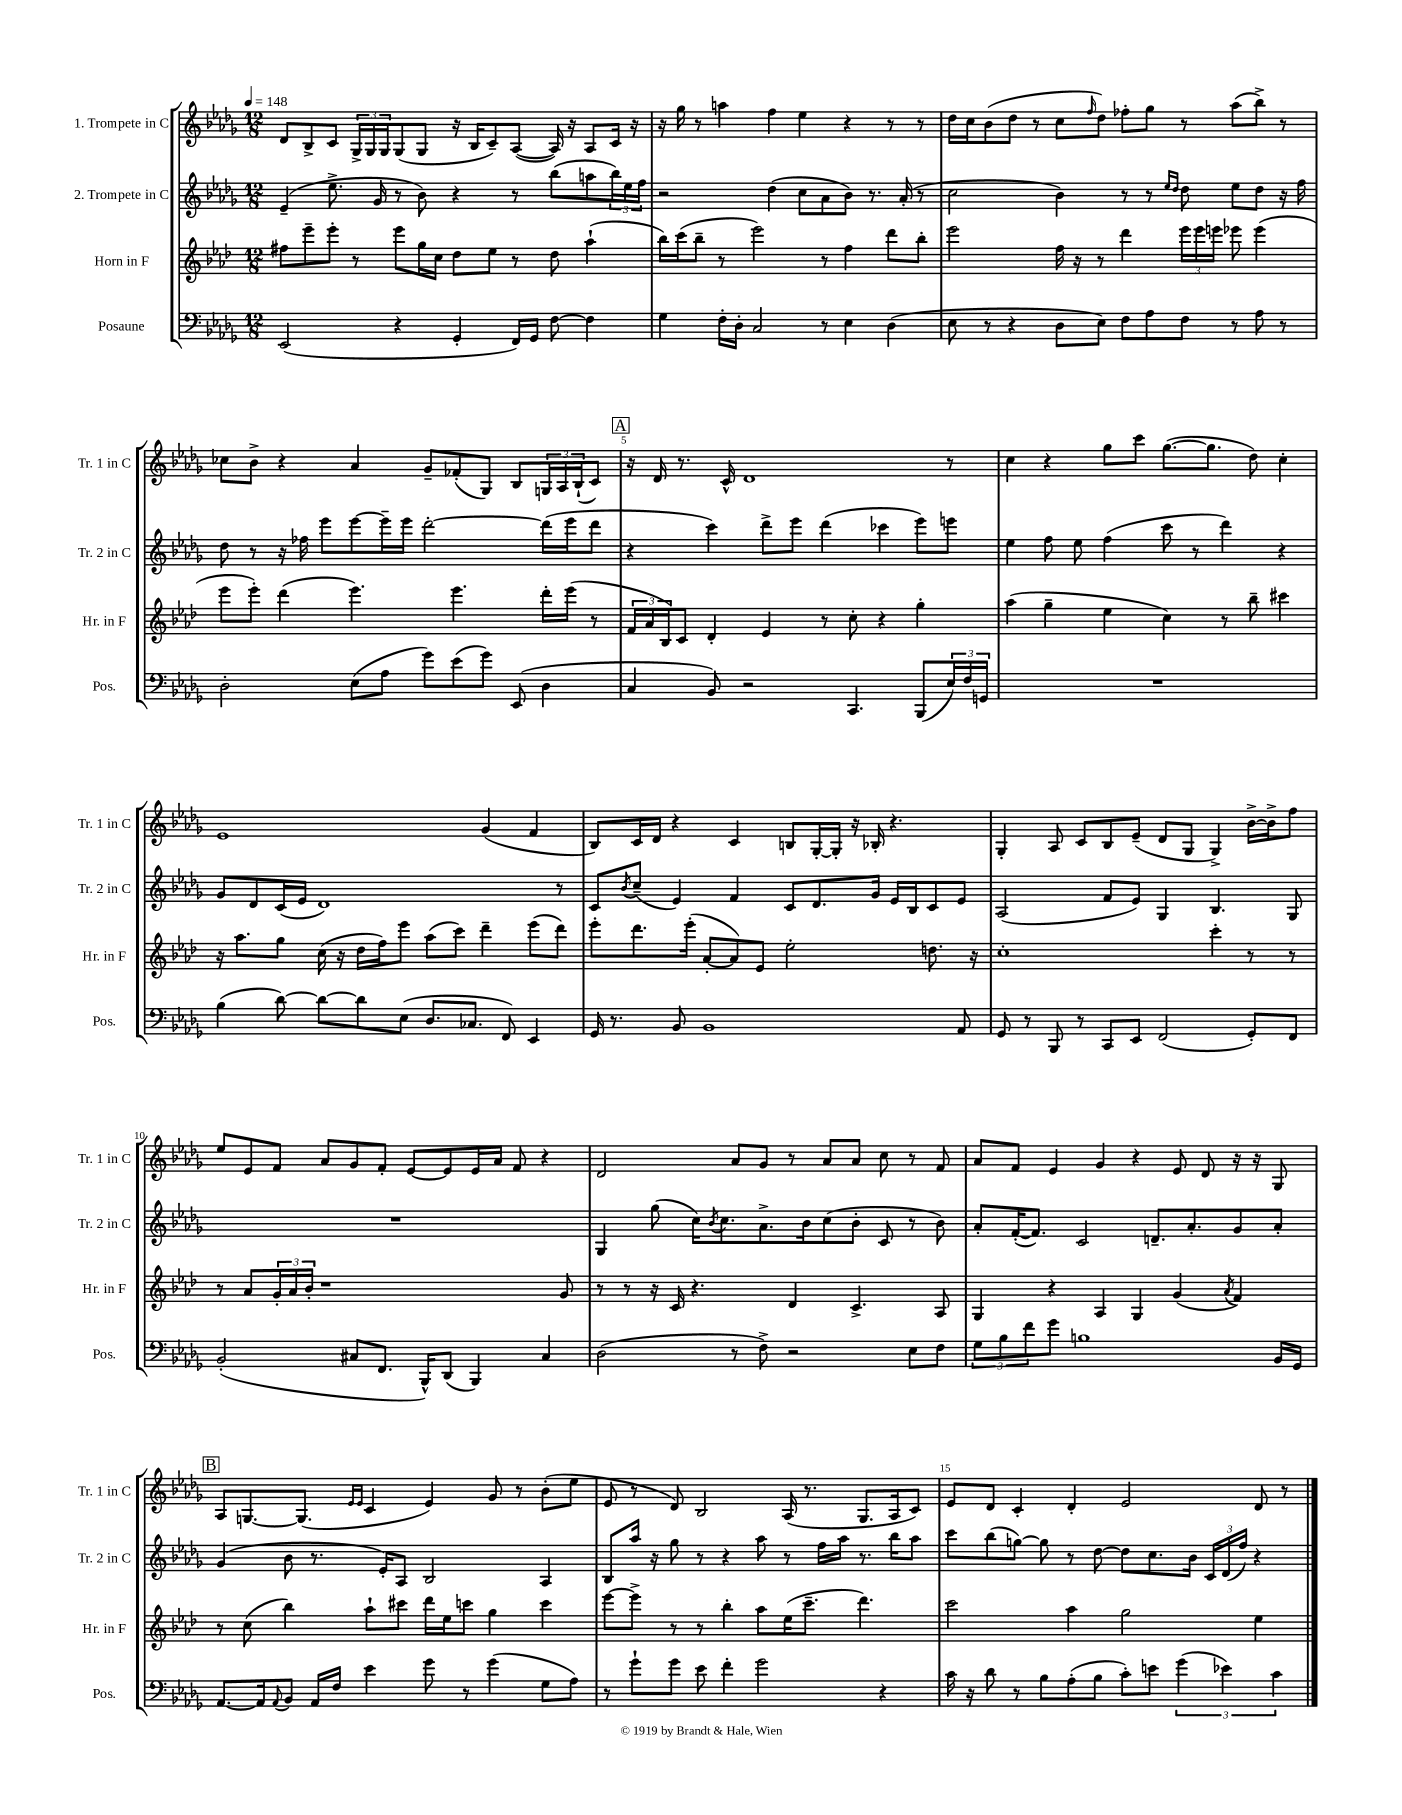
<<
\new StaffGroup <<
\new Staff = "s0" \with { instrumentName = "1. Trompete in C" shortInstrumentName = "Tr. 1 in C" } {
    \clef treble \key des \major \numericTimeSignature \time 12/8 \tempo 4 = 148
    des'8 bes8-> c'8 \tuplet 3/2 { ges16-> ges16 ges16 } ges8( ges8 r16 bes16 c'8--) aes8~( aes16) r16 aes8 c'16 r16 |
    r16 ges''16 r8 a''4 f''4 ees''4 r4 r8 r8 |
    des''16 c''16 bes'8( des''8 r8 c''8 \grace { f''16 } des''8) fes''8-. ges''8 r8 aes''8( bes''8->) r8 |
    ces''8 bes'8-> r4 aes'4 ges'8-- fes'8-.( ges8) bes8 \tuplet 3/2 { g16 aes16 bes16-!( } c'8) |
    \mark \markup { \box "A" } r16 des'16 r8. c'16-^ des'1 r8 |
    c''4 r4 ges''8 c'''8 ges''8.~( ges''8. des''8) c''4-. |
    ees'1 ges'4( f'4 |
    bes8) c'16 des'16 r4 c'4 b8 ges16~-. ges16-. r16 bes16-. r4. |
    ges4-. aes8 c'8 bes8 ees'8--( des'8 ges8 ges4->) bes'16~-> bes'16-> f''8 |
    ees''8 ees'8 f'8 aes'8 ges'8 f'8-. ees'8~ ees'8 ees'16 aes'16 f'8 r4 |
    des'2 aes'8 ges'8 r8 aes'8 aes'8 c''8 r8 f'8 |
    aes'8 f'8 ees'4 ges'4 r4 ees'8 des'8 r16 r16 ges8 |
    \mark \markup { \box "B" } aes8 g8.~ g8.( \grace { ees'16 ees'16 } c'4 ees'4) ges'8 r8 bes'8-.( ees''8 |
    ees'8 r8 des'8) bes2 aes16( r8. ges8. aes16 c'8) |
    ees'8 des'8 c'4-. des'4-. ees'2 des'8 r8 \bar "|." |
}
\new Staff = "s1" \with { instrumentName = "2. Trompete in C" shortInstrumentName = "Tr. 2 in C" } {
    \clef treble \key des \major \numericTimeSignature \time 12/8
    ees'4--( ees''8.-> ges'16 r8 bes'8) r4 r8 bes''8( a''8 \tuplet 3/2 { bes''16) ees''16 f''16 } |
    r2 des''4( c''8 aes'8 bes'8) r8. aes'16-.( r8 |
    c''2 bes'4) r8 r8 \grace { ees''16 des''16 } des''8 ees''8 des''8 r16 f''16 |
    des''8 r8 r16 fes''16 ees'''8 ees'''8~ ees'''16-- ees'''16 des'''2~-. des'''16( ees'''16 des'''8 |
    \mark \markup { \box "A" } r4 c'''4) des'''8-> ees'''8 des'''4( ces'''4 ees'''8) e'''8 |
    ees''4 f''8 ees''8 f''4( c'''8 r8 des'''4) r4 |
    ges'8 des'8 c'16( ees'16 des'1) r8 |
    c'8 \acciaccatura { bes'8 } c''8--( ees'4) f'4 c'8 des'8. ges'16 ees'16 bes16 c'8 ees'8 |
    aes2( f'8 ees'8) ges4 bes4. ges8 |
    R1. |
    ges4 ges''8( c''16) \acciaccatura { bes'8 } c''8. aes'8.-> bes'16 c''8( bes'8-. c'8 r8 bes'8) |
    aes'8-. f'16~-.( f'8.) c'2 d'8.-- aes'8.-. ges'8 aes'8-. |
    \mark \markup { \box "B" } ges'4( bes'8 r8. ees'16-.) aes8 bes2 aes4 |
    bes8 aes''16 r16 ges''8 r8 r4 aes''8 r8 f''16 aes''16 r8. bes''16 aes''8 |
    c'''8 bes''8( g''8~) g''8 r8 des''8~ des''8 c''8. bes'16 \tuplet 3/2 { c'16 des'16( f''16) } r4 \bar "|." |
}
\new Staff = "s2" \with { instrumentName = "Horn in F" shortInstrumentName = "Hr. in F" } {
    \clef treble \key aes \major \numericTimeSignature \time 12/8
    fis''8 ees'''8-- ees'''8-. r8 ees'''8 g''16 c''16 des''8 ees''8 r8 des''8 aes''4-!( |
    bes''16) c'''16( bes''8-- r8 ees'''2) r8 f''4 des'''8 bes''8-. |
    ees'''2 f''16 r16 r8 des'''4 \tuplet 3/2 { ees'''16 ees'''16 e'''16 } ees'''8 ees'''4( |
    ees'''8 ees'''8-.) des'''4( ees'''4.) ees'''4. des'''16-. ees'''16( r8 |
    \mark \markup { \box "A" } \tuplet 3/2 { f'16 aes'16 bes16) } c'8 des'4-. ees'4 r8 c''8-. r4 g''4-. |
    aes''4( g''4-- ees''4 c''4) r8 bes''8-- cis'''4 |
    r16 aes''8. g''8 c''16( r16 des''16 f''16) ees'''8 aes''8( c'''8) des'''4-- ees'''8( des'''8) |
    ees'''8-. des'''8. ees'''16-.( aes'8~-. aes'8) ees'8 ees''2-. d''8. r16 |
    c''1-. c'''4-. r8 r8 |
    r8 aes'8 \tuplet 3/2 { g'16-. aes'16 bes'16-. } r1 g'8 |
    r8 r8 r16 c'16 r4. des'4 c'4.-> aes8 |
    g4 r4 aes4 g4 g'4( \acciaccatura { aes'8 } f'4) |
    \mark \markup { \box "B" } r8 c''8( bes''4) aes''8-! cis'''8 des'''16 ees''16 c'''8 g''4 c'''4 |
    ees'''8~ ees'''8-> r8 r8 bes''4-. aes''8 ees''16( c'''8.-- des'''4.) |
    c'''2 aes''4 g''2 ees''4 \bar "|." |
}
\new Staff = "s3" \with { instrumentName = "Posaune" shortInstrumentName = "Pos." } {
    \clef bass \key des \major \numericTimeSignature \time 12/8
    ees,2( r4 ges,4-. f,16) ges,16 f8~ f4 |
    ges4 f16-. des16-. c2 r8 ees4 des4( |
    ees8 r8 r4 des8 ees8) f8 aes8 f8 r8 aes8 r8 |
    des2-. ees8( aes8 ges'8) ees'8( ges'8) ees,8( des4 |
    \mark \markup { \box "A" } c4 bes,8) r2 c,4. bes,,8( \tuplet 3/2 { ees16) f16 g,16 } |
    R1. |
    bes4( des'8~) des'8~ des'8 ees8( des8. ces8. f,8) ees,4 |
    ges,16 r8. bes,8 bes,1 aes,8 |
    ges,8 r8 bes,,8 r8 c,8 ees,8 f,2( ges,8-.) f,8 |
    bes,2-.( cis8 f,8. bes,,16-^) des,8( bes,,4) cis4 |
    des2( r8 f8->) r2 ees8 f8 |
    \tuplet 3/2 { ges8 bes8 f'8 } ges'8 b1 bes,16 ges,16 |
    \mark \markup { \box "B" } aes,8.~ aes,16 \appoggiatura { aes,8 } bes,8 aes,16 f16 ees'4 ges'8 r8 ges'4( ges8 aes8) |
    r8 ges'8-! ges'8 ees'8 f'4-. ges'2 r4 |
    c'16 r16 des'8 r8 bes8 aes8-.( bes8 c'8-.) e'8 \tuplet 3/2 { ges'4( ees'4) c'4 } \bar "|." |
}
>>
>>
\layout { \context { \Score \override BarNumber.break-visibility = ##(#f #t #t) barNumberVisibility = #(every-nth-bar-number-visible 5) } }
